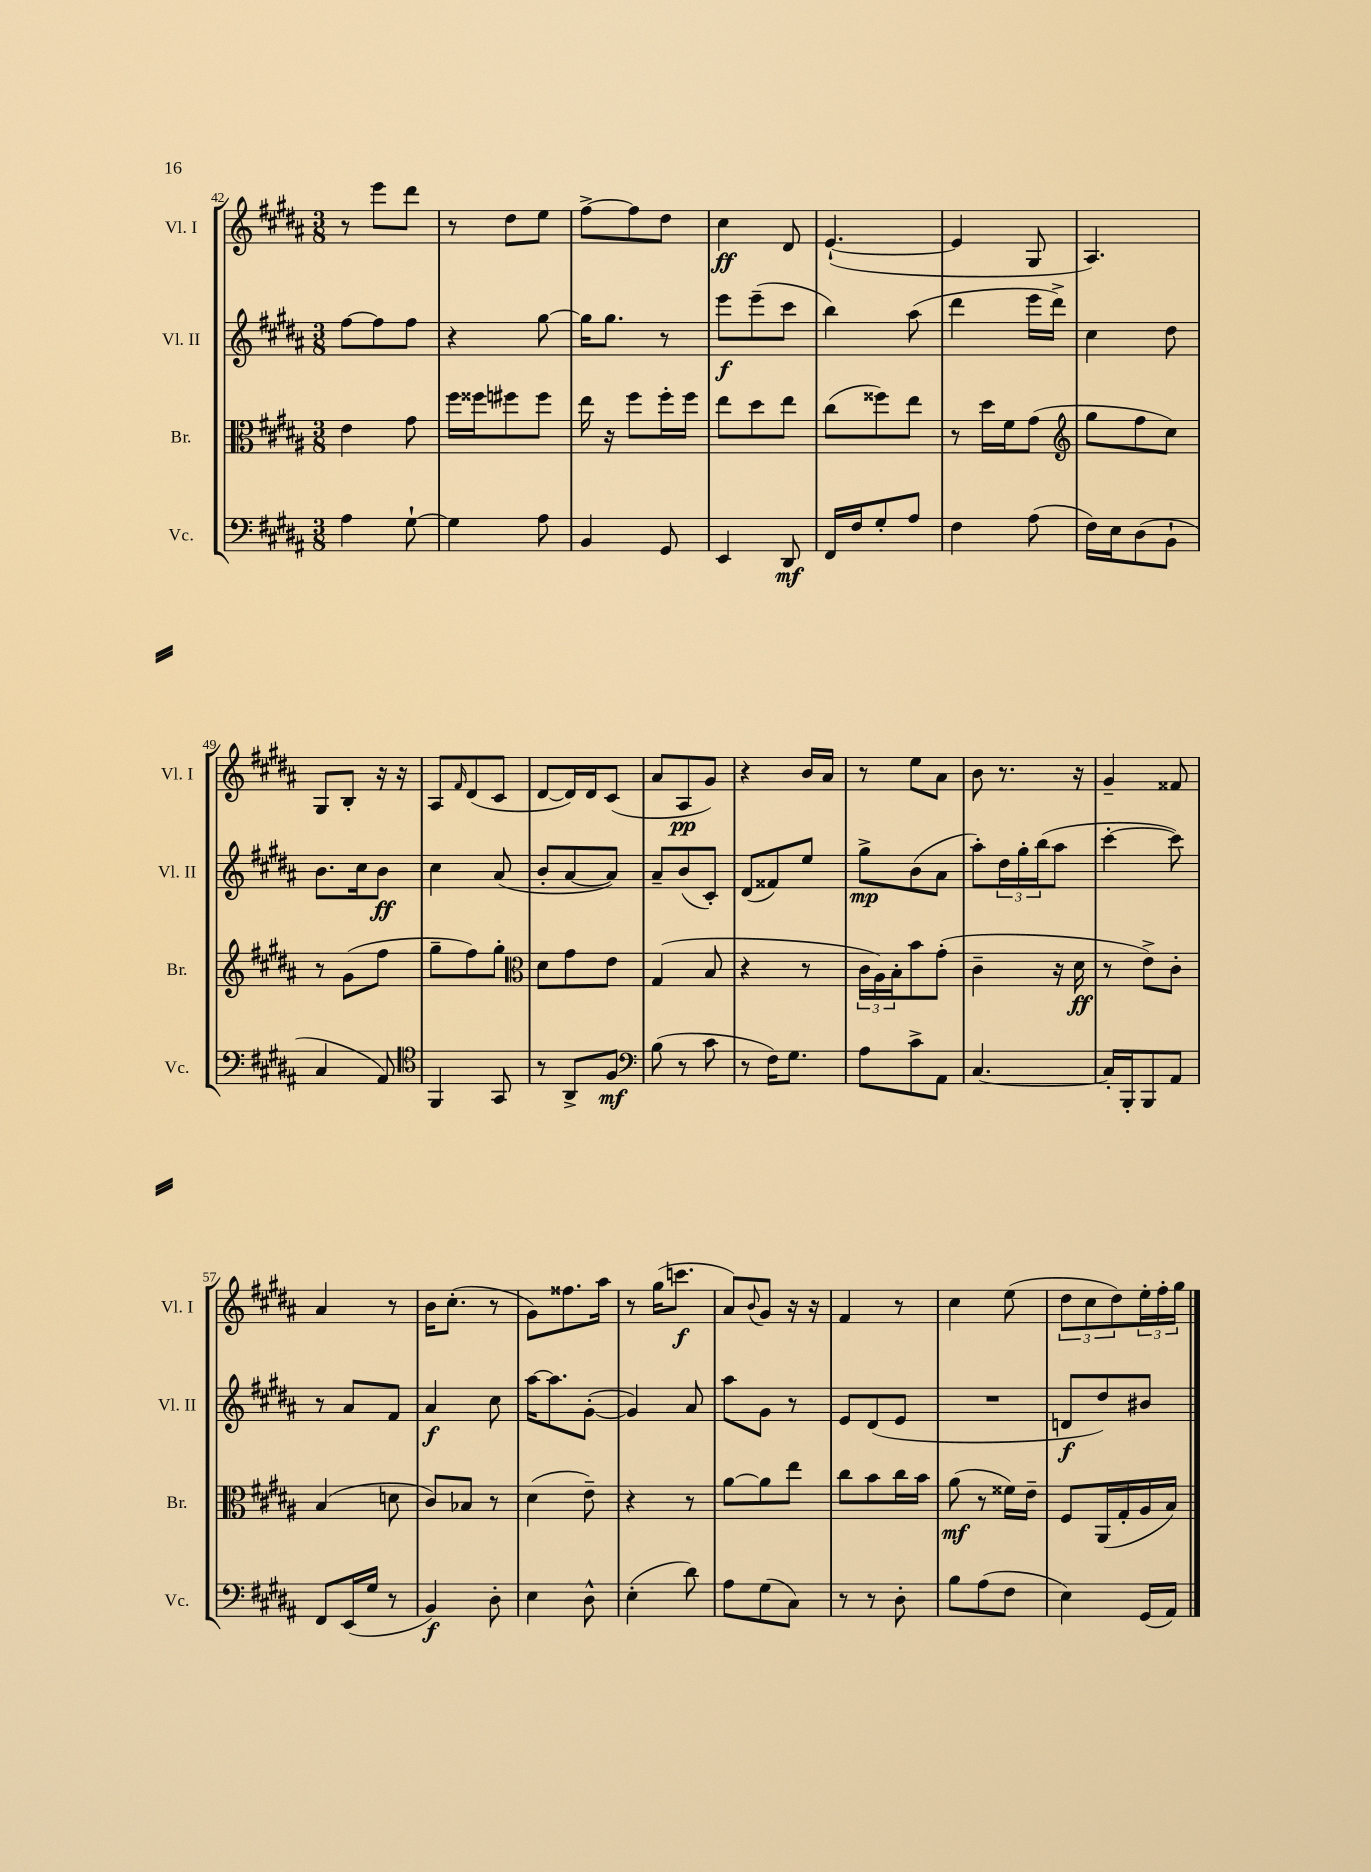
<<
\new StaffGroup <<
\new Staff = "s0" \with { instrumentName = "Vl. I" shortInstrumentName = "Vl. I" } {
    \clef treble \key b \major \numericTimeSignature \time 3/8
    r8 e'''8 dis'''8 |
    r8 dis''8 e''8 |
    fis''8~-> fis''8 dis''8 |
    cis''4\ff dis'8 |
    e'4.~-!( |
    e'4 gis8 |
    ais4.) |
    gis8 b8-. r16 r16 |
    ais8 \grace { fis'16 } dis'8( cis'8 |
    dis'8~ dis'16) dis'16 cis'8( |
    ais'8 ais8\pp gis'8) |
    r4 b'16 ais'16 |
    r8 e''8 ais'8 |
    b'8 r8. r16 |
    gis'4-- fisis'8 |
    ais'4 r8 |
    b'16 cis''8.-.( r8 |
    gis'8) fisis''8. ais''16 |
    r8 gis''16( c'''8.\f |
    ais'8) \appoggiatura { b'8 } gis'8 r16 r16 |
    fis'4 r8 |
    cis''4 e''8( |
    \tuplet 3/2 { dis''8 cis''8 dis''8) } \tuplet 3/2 { e''16-. fis''16-. gis''16 } \bar "|." |
}
\new Staff = "s1" \with { instrumentName = "Vl. II" shortInstrumentName = "Vl. II" } {
    \clef treble \key b \major \numericTimeSignature \time 3/8
    fis''8~ fis''8 fis''8 |
    r4 gis''8~ |
    gis''16 gis''8. r8 |
    e'''8\f e'''8--( cis'''8 |
    b''4) ais''8( |
    dis'''4 e'''16 dis'''16->) |
    cis''4 dis''8 |
    b'8. cis''16 b'8\ff |
    cis''4 ais'8( |
    b'8-. ais'8~ ais'8) |
    ais'8-- b'8( cis'8-.) |
    dis'8( fisis'8) e''8 |
    gis''8->\mp b'8( ais'8 |
    ais''8-.) \tuplet 3/2 { dis''16 gis''16-. b''16( } ais''8 |
    cis'''4~-. cis'''8) |
    r8 ais'8 fis'8 |
    ais'4\f cis''8 |
    ais''16~ ais''8. gis'8~-.( |
    gis'4) ais'8 |
    ais''8 gis'8 r8 |
    e'8 dis'8( e'8 |
    R4. |
    d'8\f dis''8) bis'8 \bar "|." |
}
\new Staff = "s2" \with { instrumentName = "Br." shortInstrumentName = "Br." } {
    \clef alto \key b \major \numericTimeSignature \time 3/8
    e'4 gis'8 |
    fis''16 fisis''16 fis''8 fis''8 |
    e''16 r16 fis''8 fis''16-. fis''16 |
    e''8 dis''8 e''8 |
    cis''8( fisis''8) e''8 |
    r8 dis''16 fis'16 gis'8( |
    \clef treble gis''8 fis''8 cis''8) |
    r8 gis'8( fis''8 |
    gis''8-- fis''8) gis''8-. |
    \clef alto dis'8 gis'8 e'8 |
    gis4( b8 |
    r4 r8 |
    \tuplet 3/2 { cis'16 ais16) b16-. } b'8 gis'8-.( |
    cis'4-- r16 dis'16\ff |
    r8 e'8->) cis'8-. |
    b4( d'8 |
    cis'8) bes8 r8 |
    dis'4( e'8--) |
    r4 r8 |
    ais'8~ ais'8 e''8 |
    cis''8 b'8 cis''16 b'16 |
    ais'8\mf( r8 fisis'16) e'16-- |
    fis8 ais,16( gis16-. ais16 b16) \bar "|." |
}
\new Staff = "s3" \with { instrumentName = "Vc." shortInstrumentName = "Vc." } {
    \clef bass \key b \major \numericTimeSignature \time 3/8
    ais4 gis8~-! |
    gis4 ais8 |
    b,4 gis,8 |
    e,4 dis,8\mf |
    fis,16 fis16 gis8-. ais8 |
    fis4 ais8( |
    fis16) e16 dis8( b,8-! |
    cis4 ais,8) |
    \clef tenor fis,4 gis,8 |
    r8 ais,8-> fis8\mf |
    \clef bass b8( r8 cis'8 |
    r8 fis16) gis8. |
    ais8 cis'8-> ais,8 |
    cis4.~ |
    cis16-. b,,16-. b,,8 ais,8 |
    fis,8 e,16( gis16 r8 |
    b,4\f) dis8-. |
    e4 dis8-^ |
    e4-.( dis'8) |
    ais8 gis8( cis8) |
    r8 r8 dis8-. |
    b8 ais8( fis8 |
    e4) gis,16( ais,16) \bar "|." |
}
>>
>>
\layout { \context { \Score currentBarNumber = #42 } }
